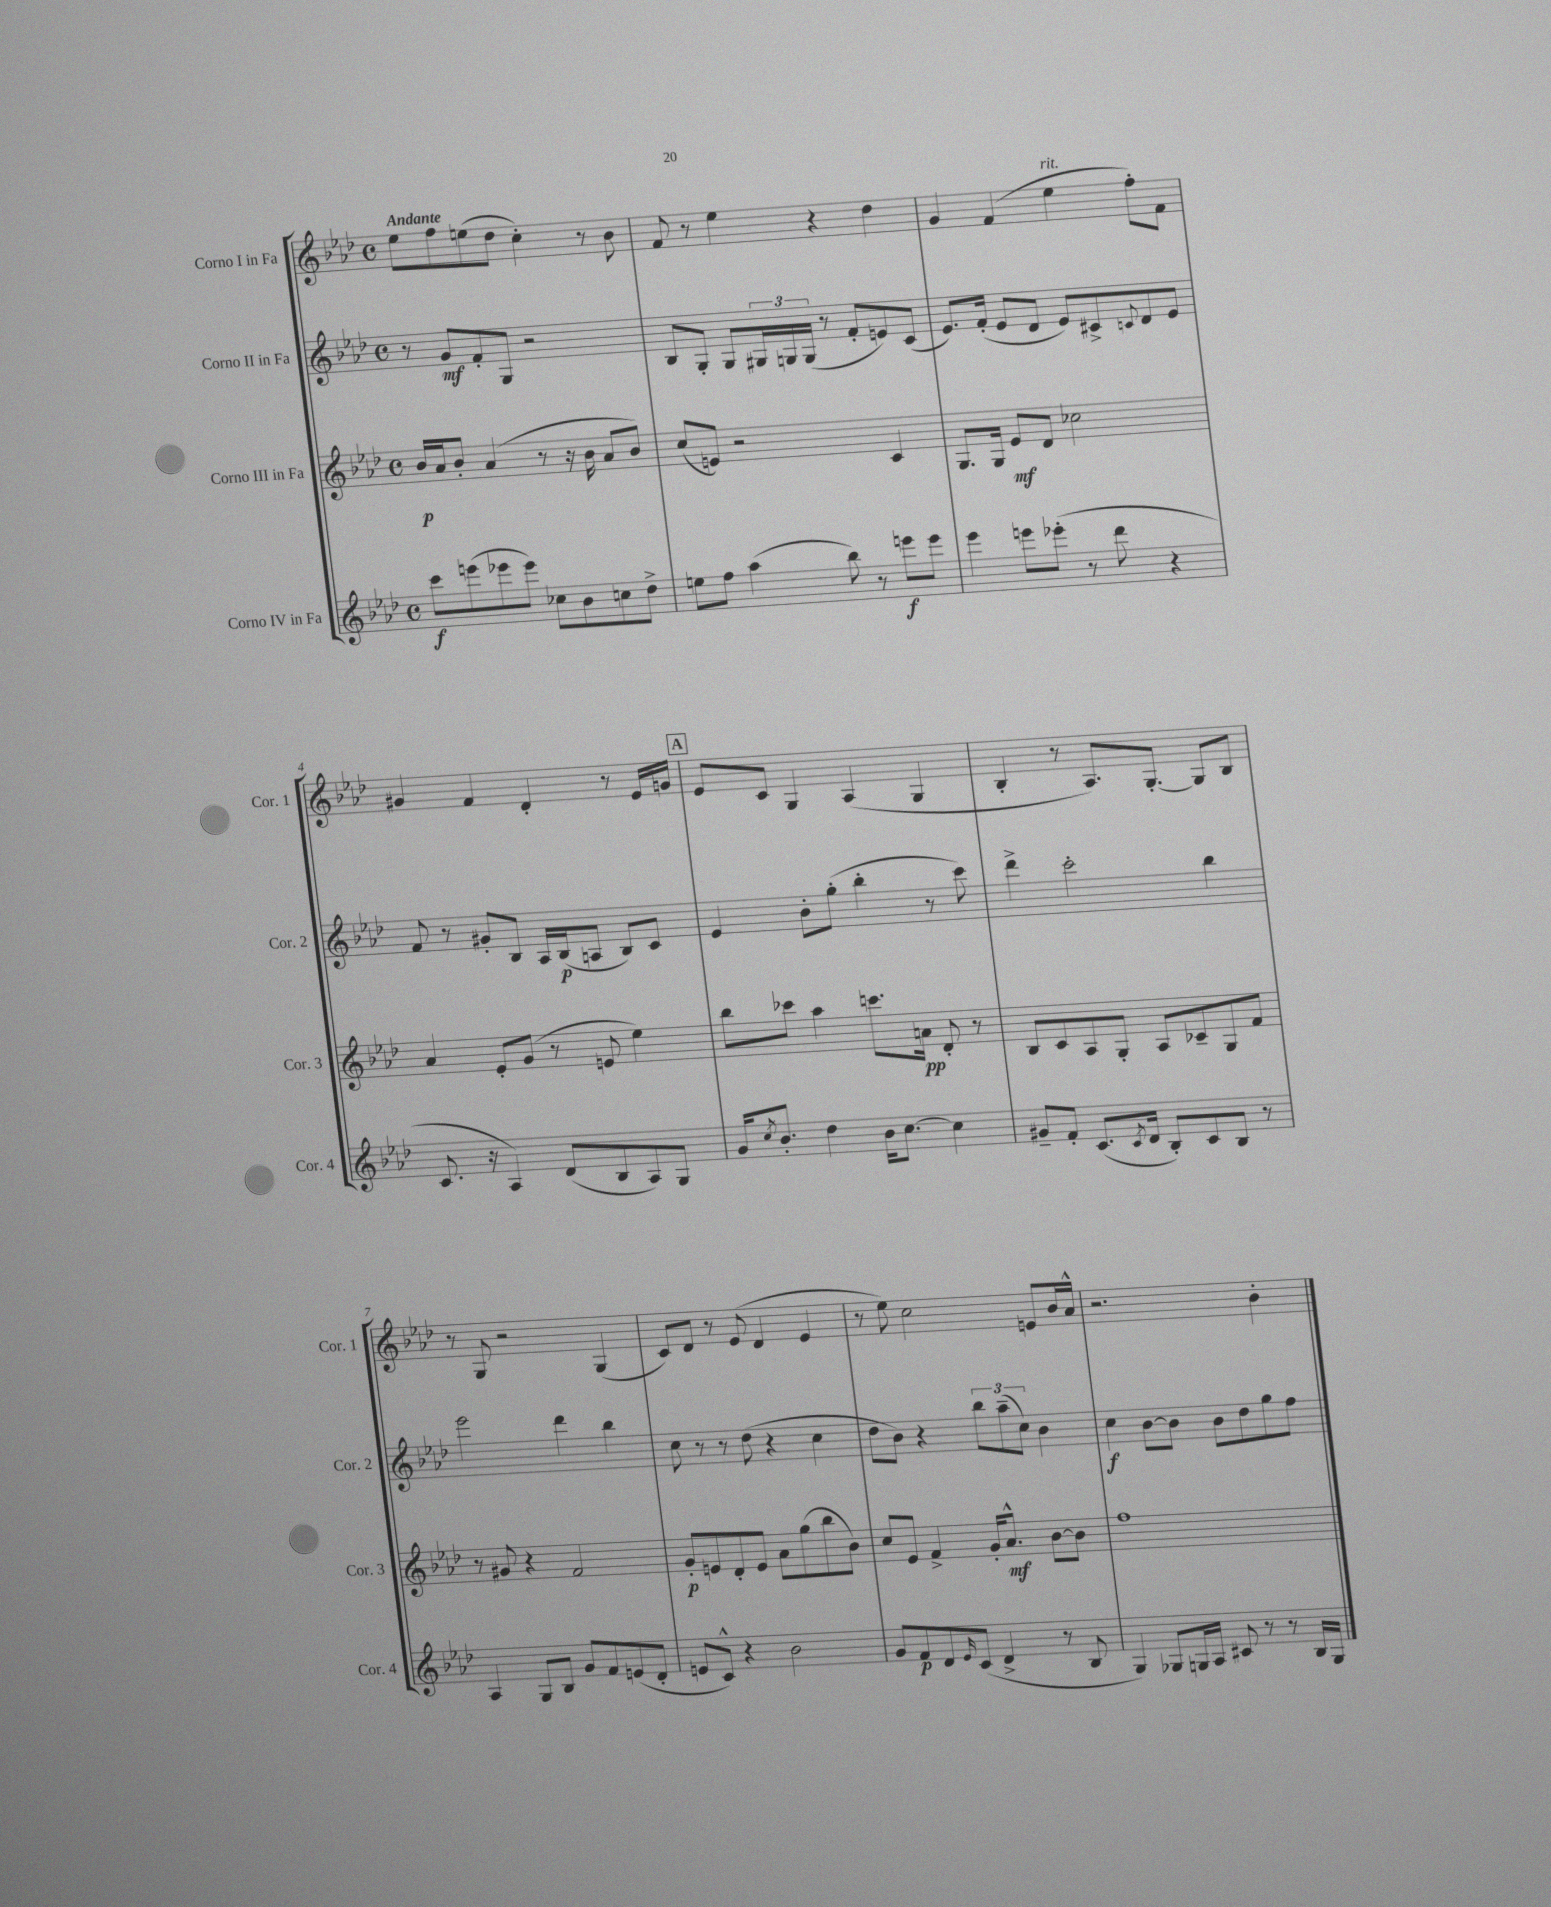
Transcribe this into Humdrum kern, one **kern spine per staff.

**kern	**kern	**kern	**kern
*staff4	*staff3	*staff2	*staff1
*clefG2	*clefG2	*clefG2	*clefG2
*k[b-e-a-d-]	*k[b-e-a-d-]	*k[b-e-a-d-]	*k[b-e-a-d-]
*M4/4	*M4/4	*M4/4	*M4/4
*met(c)	*met(c)	*met(c)	*met(c)
8ccc	16b-	8r	8ee-
.	16a-	.	.
(8eee	8b-'	8g	8ff
8eee-	(4a-	8f'	(8ee
8eee-)	.	8G	8dd-
8cc-	8r	2r	4cc')
8b-	16r	.	.
.	16b-	.	.
8cc	8a-	.	8r
8dd-^	8b-)	.	8b-
=	=	=	=
8ee	(8cc	8B-	8f
8ff	8e)	8G'	8r
(4aa-	2r	8G	4ee-
.	.	24G#	.
.	.	24G	.
.	.	(24G	.
8bb-)	.	8r	4r
8r	.	8f'	.
8eee	4c	8e)	4dd-
8eee	.	(8c	.
=	=	=	=
4eee-	8.G	8.e-)	4g
.	16G	(16f'	.
8eee	8e-	8e-	(4f
(8eee-'	8d-	8d-	.
8r	2cc-	8e-)	4ee-
8ddd-	.	8c#^	.
.	.	8qqc	.
4r	.	8d-	8ff')
.	.	8e-	8f
=	=	=	=
8.c	4a-	8f	4g#
.	.	8r	.
16r	.	.	.
4A-)	8e-'	8g#'	4f
.	(8g	8B-	.
(8d-	8r	16A-	4d-'
.	.	(16B-	.
8B-	8e	8A	.
8A-)	4ee-)	8B-)	8r
8G	.	8c	16e-
.	.	.	16g
=	=	=	=
16g	8bb-	4e-	8e-
8qcc	.	.	.
8.b-'	.	.	.
.	8ccc-	.	8c
4dd-	4aa-	8b-'	4G
.	.	(8gg'	.
16b-	8.ccc	4bb-'	(4A-
[8.cc	.	.	.
.	16a	.	.
4cc]	8d-'	8r	4G
.	8r	8ccc)	.
=	=	=	=
8g#~	8B-	4ddd-^	4B-'
8f'	8c	.	.
(8.c	8A-	2ccc'	8r
.	8G'	.	8.A-)
8qc	.	.	.
16d-	.	.	.
8B-')	8A-	.	.
.	.	.	[8.G'
8c	8c-~	.	.
8B-	8G	4bb-	8G]
8r	8f	.	8B-
=	=	=	=
4A-	8r	2eee-	8r
.	8g#	.	8G
8G	4r	.	2r
8B-	.	.	.
8g	2f	4ddd-	.
8f	.	.	.
(8e	.	4bb-	(4G
8d-'	.	.	.
=	=	=	=
8e	8g'	8cc	8c)
8c^^)	8e	8r	8d-
4r	8d-'	8r	8r
.	8e	(8dd-	(8e-
2b-	8a-	4r	4d-
.	(8gg	.	.
.	8bb-	4cc	4e-
.	8b-)	.	.
=	=	=	=
8g	8cc	8dd-	8r
8f	8e-	8b-)	8ee-)
8d-	4f^	4r	2cc
16qqe-	.	.	.
(8c	.	.	.
4d-^	16g'	12bb-	.
.	8.a-^^	.	.
.	.	(12aa-~	.
.	.	12cc)	.
8r	[8b-	4b-	8e
8B-	8b-]	.	16b-
.	.	.	16a-^^
=	=	=	=
4G)	1ff	4cc	2.r
8G-	.	[8b-	.
16G	.	8b-]	.
16A-	.	.	.
8c#	.	8b-	.
8r	.	8dd-	.
8r	.	8gg	4b-'
16B-	.	8ff	.
16G	.	.	.
==	==	==	==
*-	*-	*-	*-
